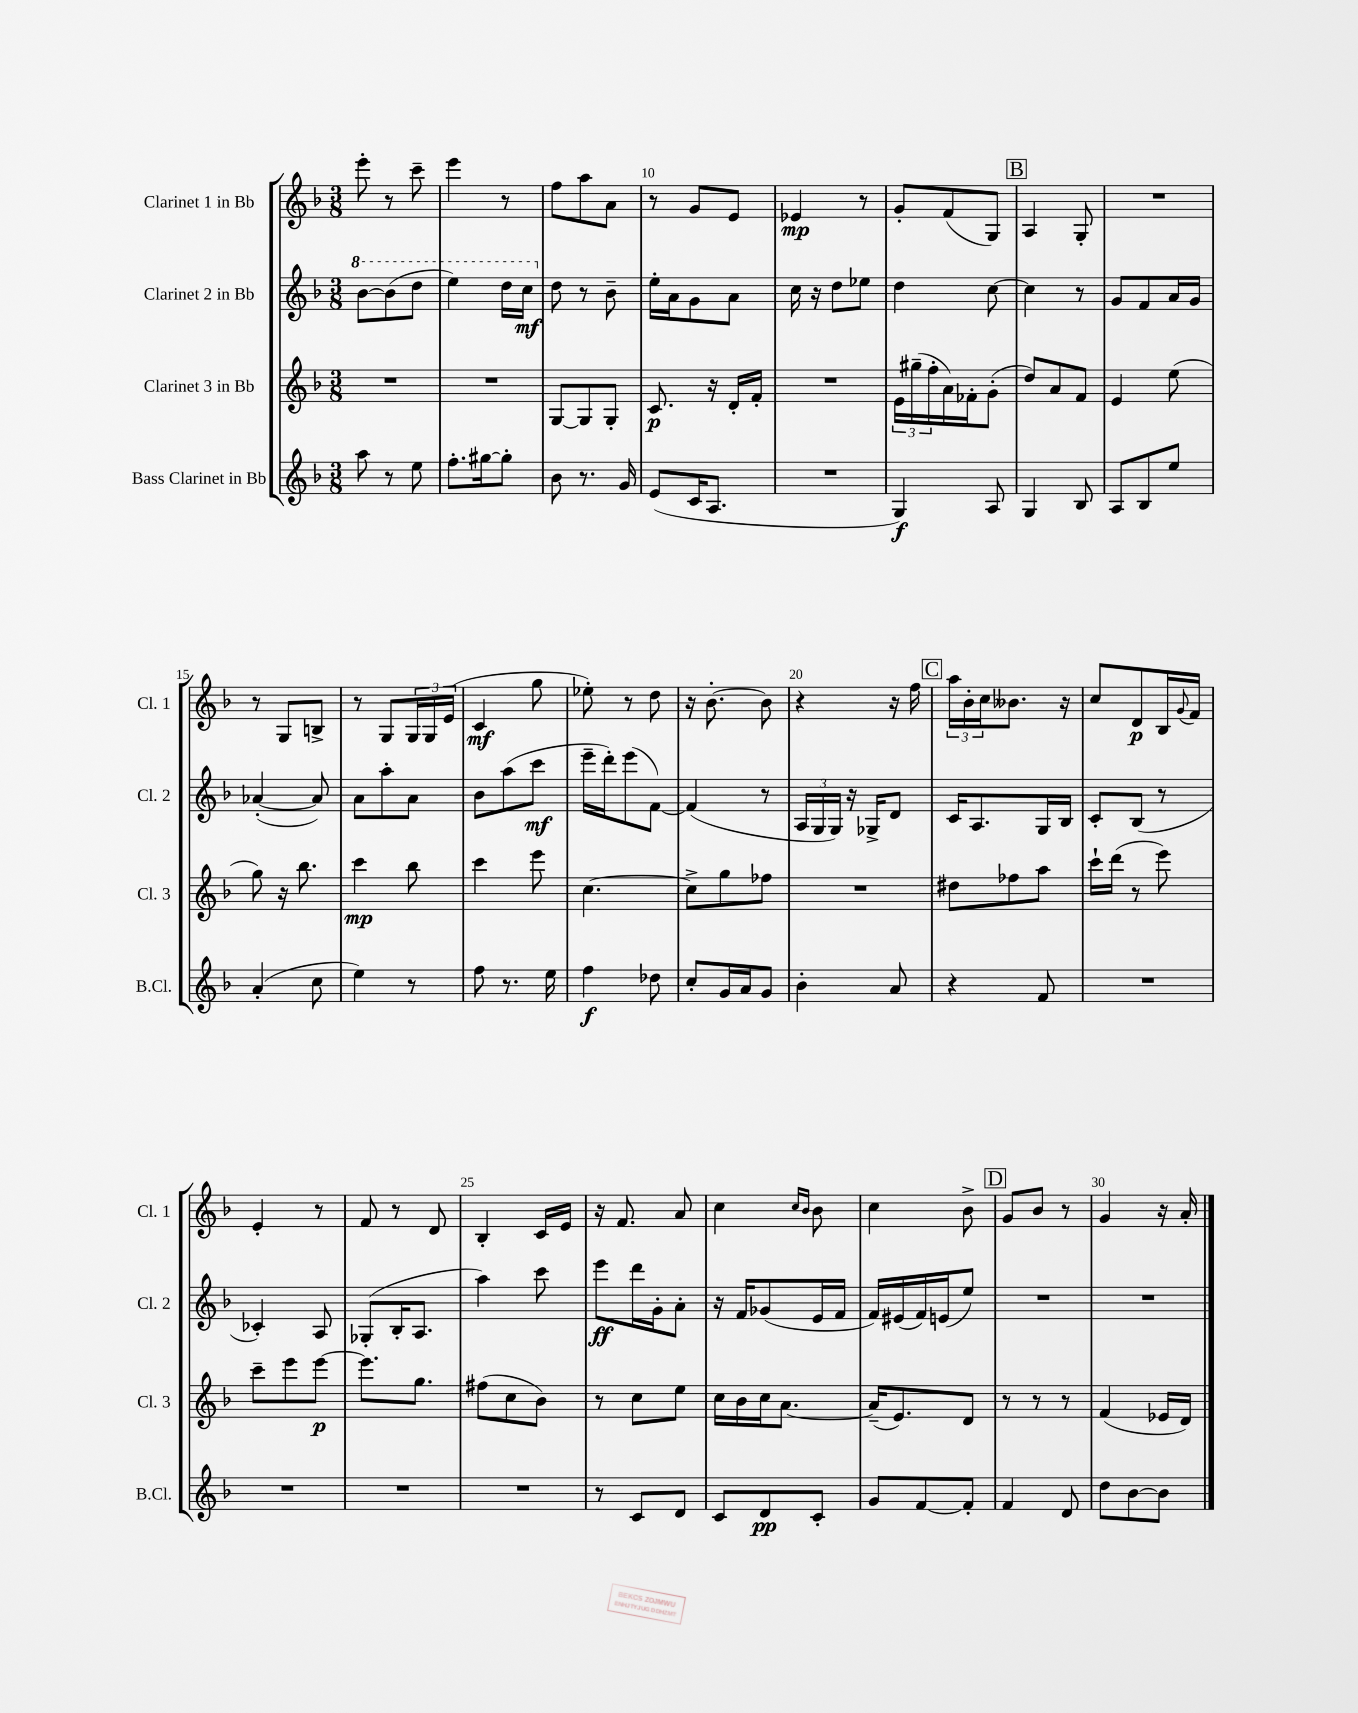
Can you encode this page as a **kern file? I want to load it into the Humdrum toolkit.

**kern	**dynam	**kern	**dynam	**kern	**dynam	**kern	**dynam
*part4	*part4	*part3	*part3	*part2	*part2	*part1	*part1
*staff4	*staff4	*staff3	*staff3	*staff2	*staff2	*staff1	*staff1
*I"Bass Clarinet in Bb	*	*I"Clarinet 3 in Bb	*	*I"Clarinet 2 in Bb	*	*I"Clarinet 1 in Bb	*
*I'B.Cl.	*	*I'Cl. 3	*	*I'Cl. 2	*	*I'Cl. 1	*
*clefG2	*	*clefG2	*	*clefG2	*	*clefG2	*
*k[b-]	*	*k[b-]	*	*k[b-]	*	*k[b-]	*
*M3/8	*	*M3/8	*	*M3/8	*	*M3/8	*
*	*	*	*	*8va	*	*	*
=7	=7	=7	=7	=7	=7	=7	=7
8aa\	.	4.r	.	[8bb-\L	.	8eee'\	.
8r	.	.	.	(8bb-\]	.	8r	.
8ee\	.	.	.	8ddd\J	.	8ccc~\	.
=8	=8	=8	=8	=8	=8	=8	=8
8.ff'\L	.	4.r	.	4eee\)	.	4eee\	.
[16gg#X\k	.	.	.	.	.	.	.
8gg#'\J]	.	.	.	16ddd\LL	.	8r	.
.	.	.	.	16ccc\JJ	mf	.	.
=9	=9	=9	=9	=9	=9	=9	=9
*	*	*	*	*X8va	*	*	*
8b-\	.	[8G/L	.	8dd\	.	8ff\L	.
8.r	.	8G/]	.	8r	.	8aa\	.
.	.	8G'/J	.	8b-~\	.	8a\J	.
16g/	.	.	.	.	.	.	.
=10	=10	=10	=10	=10	=10	=10	=10
(8e/L	.	8.c/	p	16ee'\LL	.	8r	.
.	.	.	.	16a\J	.	.	.
16c/K	.	.	.	8g\	.	8g/L	.
8.A/J	.	16r	.	.	.	.	.
.	.	16d'/LL	.	8a\J	.	8e/J	.
.	.	16f'/JJ	.	.	.	.	.
=11	=11	=11	=11	=11	=11	=11	=11
4.r	.	4.r	.	16cc\	.	4e-X/	mp
.	.	.	.	16r	.	.	.
.	.	.	.	8dd\L	.	.	.
.	.	.	.	8ee-X\J	.	8r	.
=12	=12	=12	=12	=12	=12	=12	=12
4G/)	f	24e\LL	.	4dd\	.	8g'/L	.
.	.	(24gg#X~\	.	.	.	.	.
.	.	24ff'\	.	.	.	.	.
.	.	16a\)	.	.	.	(8f/	.
.	.	16f-X'\J	.	.	.	.	.
8A/	.	(8g'\J	.	[8cc\	.	8G/J)	.
!!LO:REH:place=s1:t=B
=13	=13	=13	=13	=13	=13	=13	=13
4G/	.	8dd/L)	.	4cc\]	.	4A/	.
.	.	8a/	.	.	.	.	.
8B-/	.	8f/J	.	8r	.	8G'/	.
=14	=14	=14	=14	=14	=14	=14	=14
8A/L	.	4e/	.	8g/L	.	4.r	.
8B-/	.	.	.	8f/	.	.	.
8ee/J	.	(8ee\	.	16a/L	.	.	.
.	.	.	.	16g/JJ	.	.	.
!!LO:LB:g=z
=15	=15	=15	=15	=15	=15	=15	=15
(4a'/	.	8gg\)	.	([4a-X'/	.	8r	.
.	.	16r	.	.	.	8G/L	.
.	.	8.bb-\	.	.	.	.	.
8cc\	.	.	.	8a-/])	.	8Bn^/J	.
=16	=16	=16	=16	=16	=16	=16	=16
4ee\)	.	4ccc\	mp	8a\L	.	8r	.
.	.	.	.	8aa'\	.	8G/L	.
8r	.	8bb-\	.	8a\J	.	24G/L	.
.	.	.	.	.	.	24G/	.
.	.	.	.	.	.	(24e/JJ	.
=17	=17	=17	=17	=17	=17	=17	=17
8ff\	.	4ccc\	.	8b-\L	.	4c/	mf
8.r	.	.	.	(8aa\	.	.	.
.	.	8eee\	.	8ccc\J	mf	8gg\	.
16ee\	.	.	.	.	.	.	.
=18	=18	=18	=18	=18	=18	=18	=18
4ff\	f	[4.cc\	.	16eee~\LL	.	8ee-X'\)	.
.	.	.	.	16ddd'\J)	.	.	.
.	.	.	.	(8eee\	.	8r	.
8dd-X\	.	.	.	[8f\J)	.	8dd\	.
=19	=19	=19	=19	=19	=19	=19	=19
8cc'/L	.	8cc^\L]	.	(4f/]	.	16r	.
.	.	.	.	.	.	[8.b-'\	.
16g/L	.	8gg\	.	.	.	.	.
16a/J	.	.	.	.	.	.	.
8g/J	.	8ff-X\J	.	8r	.	8b-\]	.
=20	=20	=20	=20	=20	=20	=20	=20
4b-'\	.	4.r	.	24A/LL	.	4r	.
.	.	.	.	24G/	.	.	.
.	.	.	.	24G/JJ)	.	.	.
.	.	.	.	16r	.	.	.
.	.	.	.	16G-X^/KL	.	.	.
8a/	.	.	.	8d/J	.	16r	.
.	.	.	.	.	.	16ff\	.
!!LO:REH:place=s1:t=C
=21	=21	=21	=21	=21	=21	=21	=21
4r	.	8dd#X\L	.	16c/KL	.	24aa\LL	.
.	.	.	.	.	.	24b-'\	.
.	.	.	.	8.A/	.	.	.
.	.	.	.	.	.	24cc\J	.
.	.	8ff-X\	.	.	.	8.b--X\J	.
8f/	.	8aa\J	.	16G/L	.	.	.
.	.	.	.	16B-/JJ	.	16r	.
=22	=22	=22	=22	=22	=22	=22	=22
4.r	.	16ccc`\LL	.	8c'/L	.	8cc/L	.
.	.	(16ddd\JJ	.	.	.	.	.
.	.	8r	.	(8B-/J	.	8d/	p
.	.	8eee\)	.	8r	.	16B-/L	.
.	.	.	.	.	.	8qqg/	.
.	.	.	.	.	.	16f/JJ	.
!!LO:LB:g=z
=23	=23	=23	=23	=23	=23	=23	=23
4.r	.	8ccc~\L	.	4c-X'/)	.	4e'/	.
.	.	8eee\	.	.	.	.	.
.	.	[8eee\J	p	8A/	.	8r	.
=24	=24	=24	=24	=24	=24	=24	=24
4.r	.	8.eee\L]	.	(8G-X'/L	.	8f/	.
.	.	.	.	16B-'/K	.	8r	.
.	.	8.gg\J	.	8.A/J	.	.	.
.	.	.	.	.	.	8d/	.
=25	=25	=25	=25	=25	=25	=25	=25
4.r	.	(8ff#X\L	.	4aa\)	.	4B-'/	.
.	.	8cc\	.	.	.	.	.
.	.	8b-\J)	.	8ccc\	.	16c/LL	.
.	.	.	.	.	.	16e/JJ	.
=26	=26	=26	=26	=26	=26	=26	=26
8r	.	8r	.	8eee\L	ff	16r	.
.	.	.	.	.	.	8.f/	.
8c/L	.	8cc\L	.	16ddd\L	.	.	.
.	.	.	.	16g'\J	.	.	.
8d/J	.	8ee\J	.	8a'\J	.	8a/	.
=27	=27	=27	=27	=27	=27	=27	=27
8c/L	.	16cc\LL	.	16r	.	4cc\	.
.	.	16b-\	.	16f/KL	.	.	.
8d/	pp	16cc\J	.	(8g-X/	.	.	.
.	.	[8.a\J	.	.	.	.	.
.	.	.	.	.	.	16qqcc/LL	.
.	.	.	.	.	.	16qqb-/JJ	.
8c'/J	.	.	.	16e/L	.	8b-\	.
.	.	.	.	16f/JJ	.	.	.
=28	=28	=28	=28	=28	=28	=28	=28
8g/L	.	(16a~/KL]	.	16f/LL)	.	4cc\	.
.	.	8.e/)	.	(16e#X/	.	.	.
[8f/	.	.	.	16f/)	.	.	.
.	.	.	.	(16en/J	.	.	.
8f'/J]	.	8d/J	.	8ee/J)	.	8b-^\	.
!!LO:REH:place=s1:t=D
=29	=29	=29	=29	=29	=29	=29	=29
4f/	.	8r	.	4.r	.	8g/L	.
.	.	8r	.	.	.	8b-/J	.
8d/	.	8r	.	.	.	8r	.
=30	=30	=30	=30	=30	=30	=30	=30
8dd\L	.	(4f/	.	4.r	.	4g/	.
[8b-\	.	.	.	.	.	.	.
8b-\J]	.	16e-X/LL	.	.	.	16r	.
.	.	16d/JJ)	.	.	.	16a'/	.
==	==	==	==	==	==	==	==
*-	*-	*-	*-	*-	*-	*-	*-
